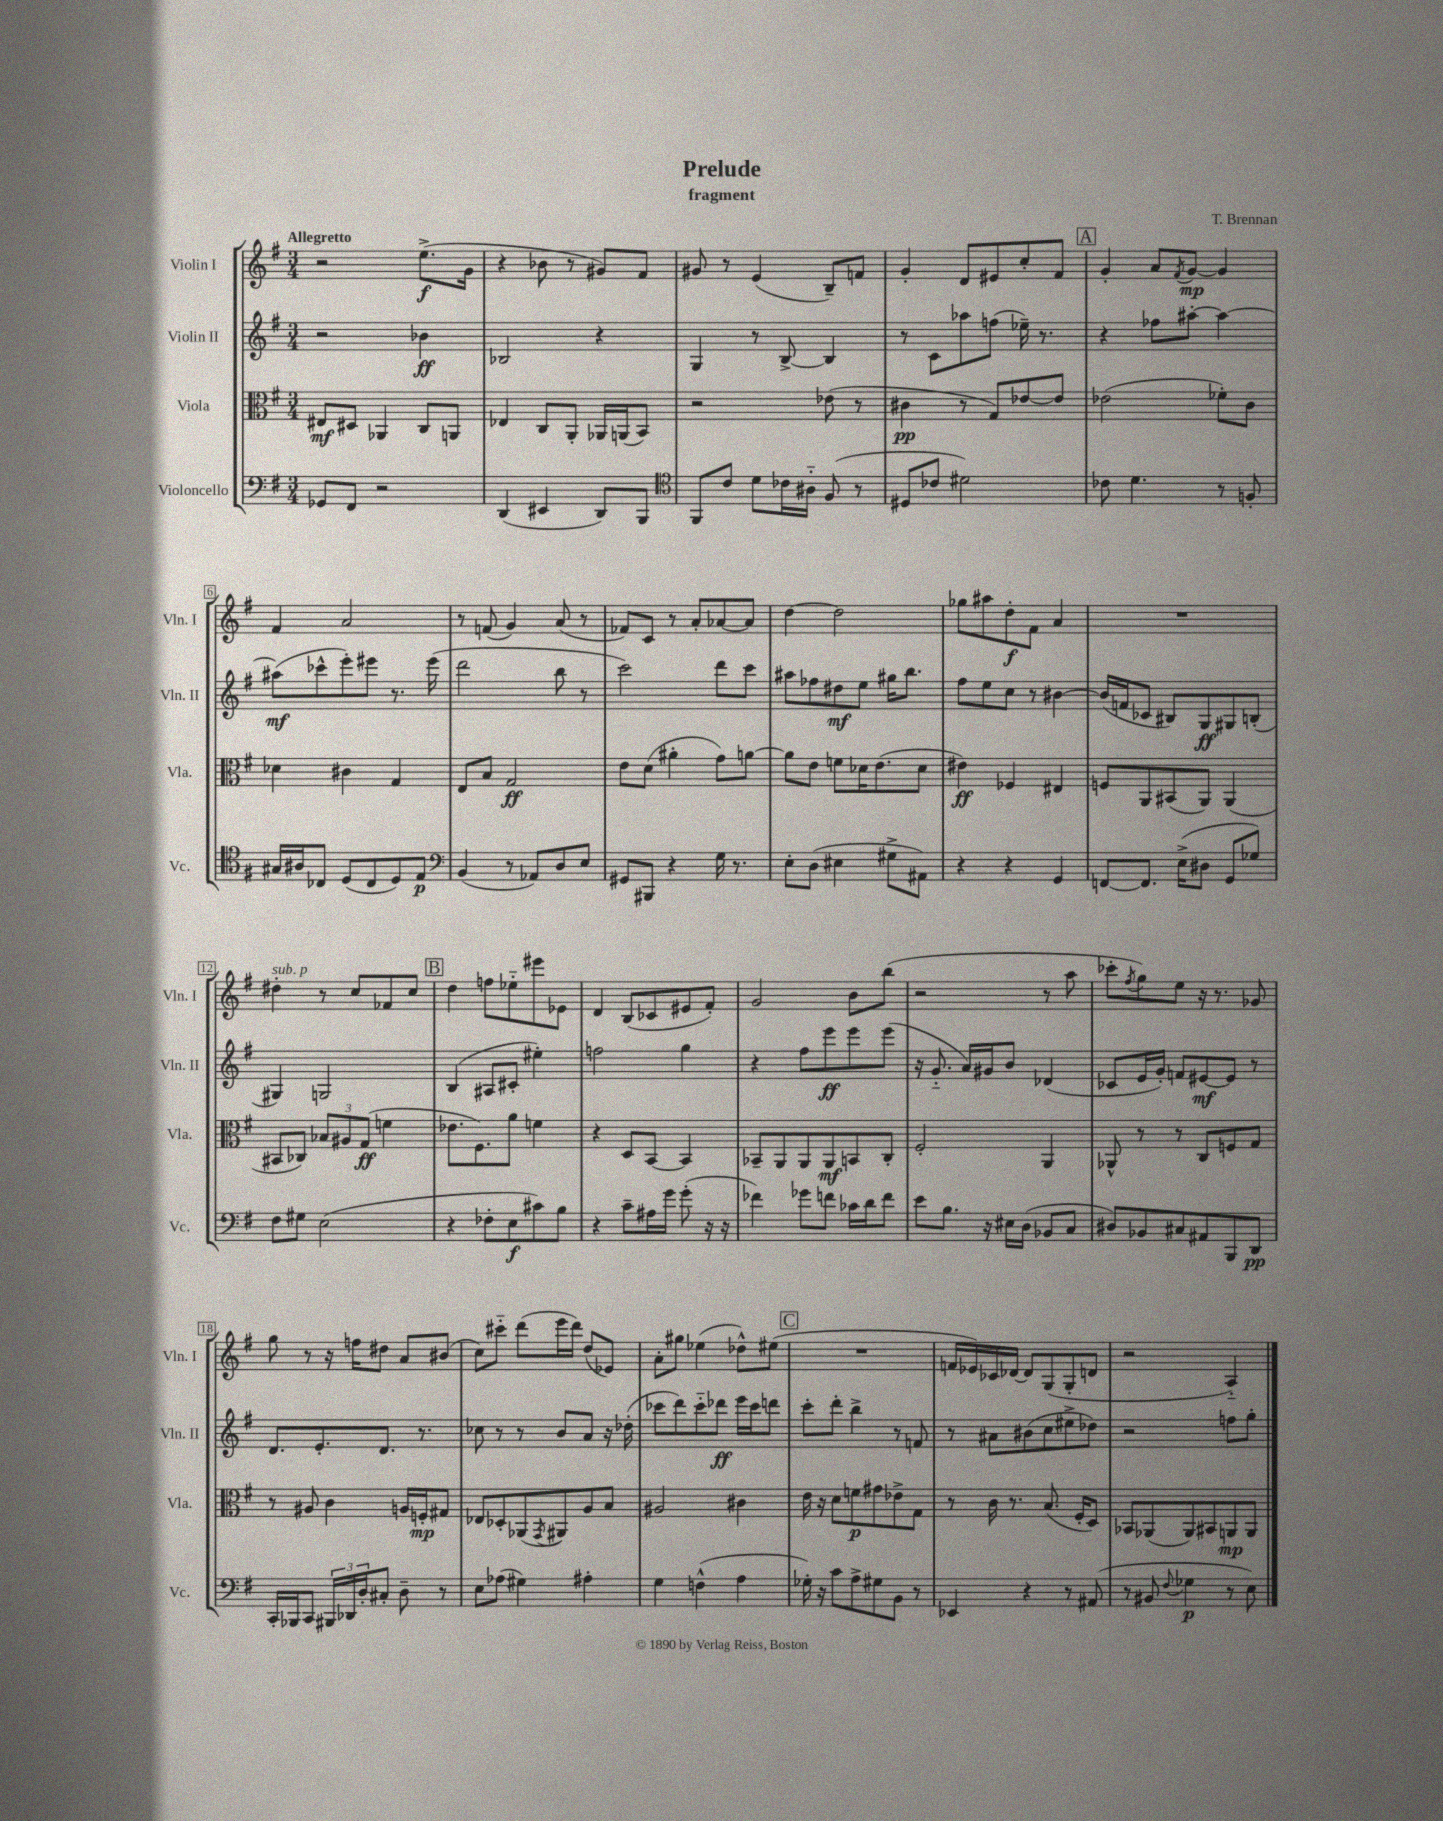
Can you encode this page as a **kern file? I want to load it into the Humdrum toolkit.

**kern	**kern	**kern	**kern
*staff4	*staff3	*staff2	*staff1
*clefF4	*clefC3	*clefG2	*clefG2
*k[f#]	*k[f#]	*k[f#]	*k[f#]
*M3/4	*M3/4	*M3/4	*M3/4
8GG-	8E#	2r	2r
8FF#	8D#	.	.
2r	4AA-	.	.
.	8C	4b-	(8.ee^
.	8AA	.	.
.	.	.	16g
=	=	=	=
(4DD	4E-	2B-	4r
4EE#	8C	.	8b-
.	8AA'	.	8r
8DD)	16AA-	4r	8g#)
.	(16AA	.	.
8BBB	8BB)	.	8f#
=	=	=	=
*clefC4	*	*	*
8FF#	2r	4G	8g#
8c	.	.	8r
8d	.	8r	(4e
16c-	.	[8B^	.
16A#'~	.	.	.
(8F#	(8e-	4B]	8B~)
8r	8r	.	8f
=	=	=	=
8D#	4c#	8r	4g'
8c-	.	8c	.
2d#)	8r	8aa-	8d
.	8G)	(8ff	8e#
.	[8e-	16ee-~)	8cc'
.	.	8.r	.
.	8e-]	.	8f#
=	=	=	=
8c-	(2e-	4r	4g'
4.d	.	.	.
.	.	8ff-	8a
.	.	.	8qf#
.	.	[8aa#'	[8g
8r	8f-')	4aa#_	4g]
8F'	8c	.	.
=	=	=	=
16G#	4d-	(8aa#]	4f#
16A#	.	.	.
8C-	.	8ccc-^^	.
(8D	4c#	8eee')	2a
8C-	.	8eee#	.
8D)	4G	8.r	.
8E	.	.	.
.	.	(16eee#	.
=	=	=	=
*clefF4	*	*	*
(4BB	8E	2ddd	8r
.	8B	.	(8f
8r	2G	.	4g)
8AA-)	.	.	.
8D	.	8bb	(8a
8E	.	8r	8r
=	=	=	=
8GG#	8e	2ccc)	8f-)
8BBB#	(8d	.	8c
4r	4a#'	.	8r
.	.	.	8a'
16G	8g)	8ddd	[8a-
8.r	.	.	.
.	[8a	8ccc	8a-]
=	=	=	=
8E'	8a]	8aa#	[4dd
(8D	8e	8ff-	.
4E#	8f	8dd#	2dd]
.	16d-	8ee	.
.	(8.e	.	.
8G#^	.	16gg#	.
.	.	8.bb	.
8AA#)	8d-	.	.
=	=	=	=
4r	4e#)	8ff#	8gg-
.	.	8ee	8aa#
4r	4F-	8cc	8dd'
.	.	8r	8f#
4GG	4E#	[4b#	4a
=	=	=	=
[8FF	8F	(16b#]	2.r
.	.	16f	.
8.FF]	8AA	8c-	.
.	(8BB#	8B#)	.
(16E^	.	.	.
8D#	8AA)	8G	.
8GG	(4AA	8G#	.
8G-)	.	(8B'	.
=	=	=	=
8F#	8BB#	4G#)	4dd#'
8G#	8C-)	.	.
(2E	12B-	2G	8r
.	12A#	.	.
.	.	.	8cc
.	(12G	.	.
.	4f	.	8f-
.	.	.	8cc
=	=	=	=
4r	8.e-	(4B	4dd
.	8.F#)	.	.
8F-'	.	8A#	8ff
8E	8a	8c#'	8ee-'~
8c#)	4f	4ee#')	8eee#
8B	.	.	8e-
=	=	=	=
4r	4r	2ff	4d
8c~	8D	.	(8B
16A#	[8BB	.	8c-
16g	.	.	.
(8g'	4BB]	4gg	8e#
16r	.	.	8f#')
16r	.	.	.
=	=	=	=
4f-)	8BB-~	4r	2g
.	8AA	.	.
8g-	8AA	8ff#	.
8f	8AA	8eee	.
16c-	8BB	8eee	8b
16d	.	.	.
8f	8C'	(8eee	(8bb
=	=	=	=
8e	2F#'	16r	2r
.	.	8.g'~	.
8.B	.	.	.
.	.	16a)	.
16r	.	16g#	.
16E#	.	8b	.
(16D	.	.	.
8BB-	4AA	(4d-	8r
8C	.	.	8aa
=	=	=	=
8D#)	8AA-^^	8c-	8ccc-'
.	.	.	8qff#
8BB-	8r	16e	8gg)
.	.	16g')	.
8C#	8r	8f	8ee
8AA#	8C	[8e#	16r
.	.	.	8.r
8BBB	8F	8e#]	.
8DD	8G	8r	8g-
=	=	=	=
16CC'	8r	8.d	8gg
16BBB-	.	.	.
8CC	8A#	.	8r
.	.	8.e'	.
24BBB#	4c	.	16r
24DD-	.	.	.
.	.	.	16ff
24D'	.	.	.
8C#'	.	8.d	8dd#
8D~	16A	.	8a
.	16F'	8.r	.
8r	8G#	.	(8b#
=	=	=	=
8E	8E-	8cc-	8cc)
(8A-	8D-'	8r	8ccc#'~
4G#)	(8AA-	8r	(8ddd
.	8qGG	.	.
.	8AA#)	8b	16eee
.	.	.	16ddd)
4A#'	8A	8a	(8dd
.	8B	16r	8e-)
.	.	(16dd-'	.
=	=	=	=
4G	2A#	8ccc-	8a'
.	.	8ddd)	8gg#
(4F^^	.	8ccc-'~	(4ee-
.	.	8ddd-	.
4A	4c#	16eee	8dd-^^)
.	.	16ccc-	.
.	.	8ddd	(8ee#
=	=	=	=
16G-')	16e	8ccc'	2.r
16r	16r	.	.
8c	8d	8ddd'	.
8A^	8f	4bb^	.
8G#	8g#	.	.
8BB	8e-^	8r	.
8r	8G	8f	.
=	=	=	=
4EE-	8r	8r	16f
.	.	.	16e-)
.	16c	8a#	16c-
.	8.r	.	[16d-
4r	.	(8b#	8d-]
.	(8.B	8cc	(8G
8r	.	8ee#^	8G'
.	16F#'	.	.
(8AA#	8D)	8dd-)	8d
=	=	=	=
8r	8BB-	2r	2r
8BB#	(8AA-	.	.
8qqF#	.	.	.
4G-	8AA-)	.	.
.	8BB#	.	.
8r	8AA	8ff	4A'~)
8E)	8AA	8gg'	.
==	==	==	==
*-	*-	*-	*-
